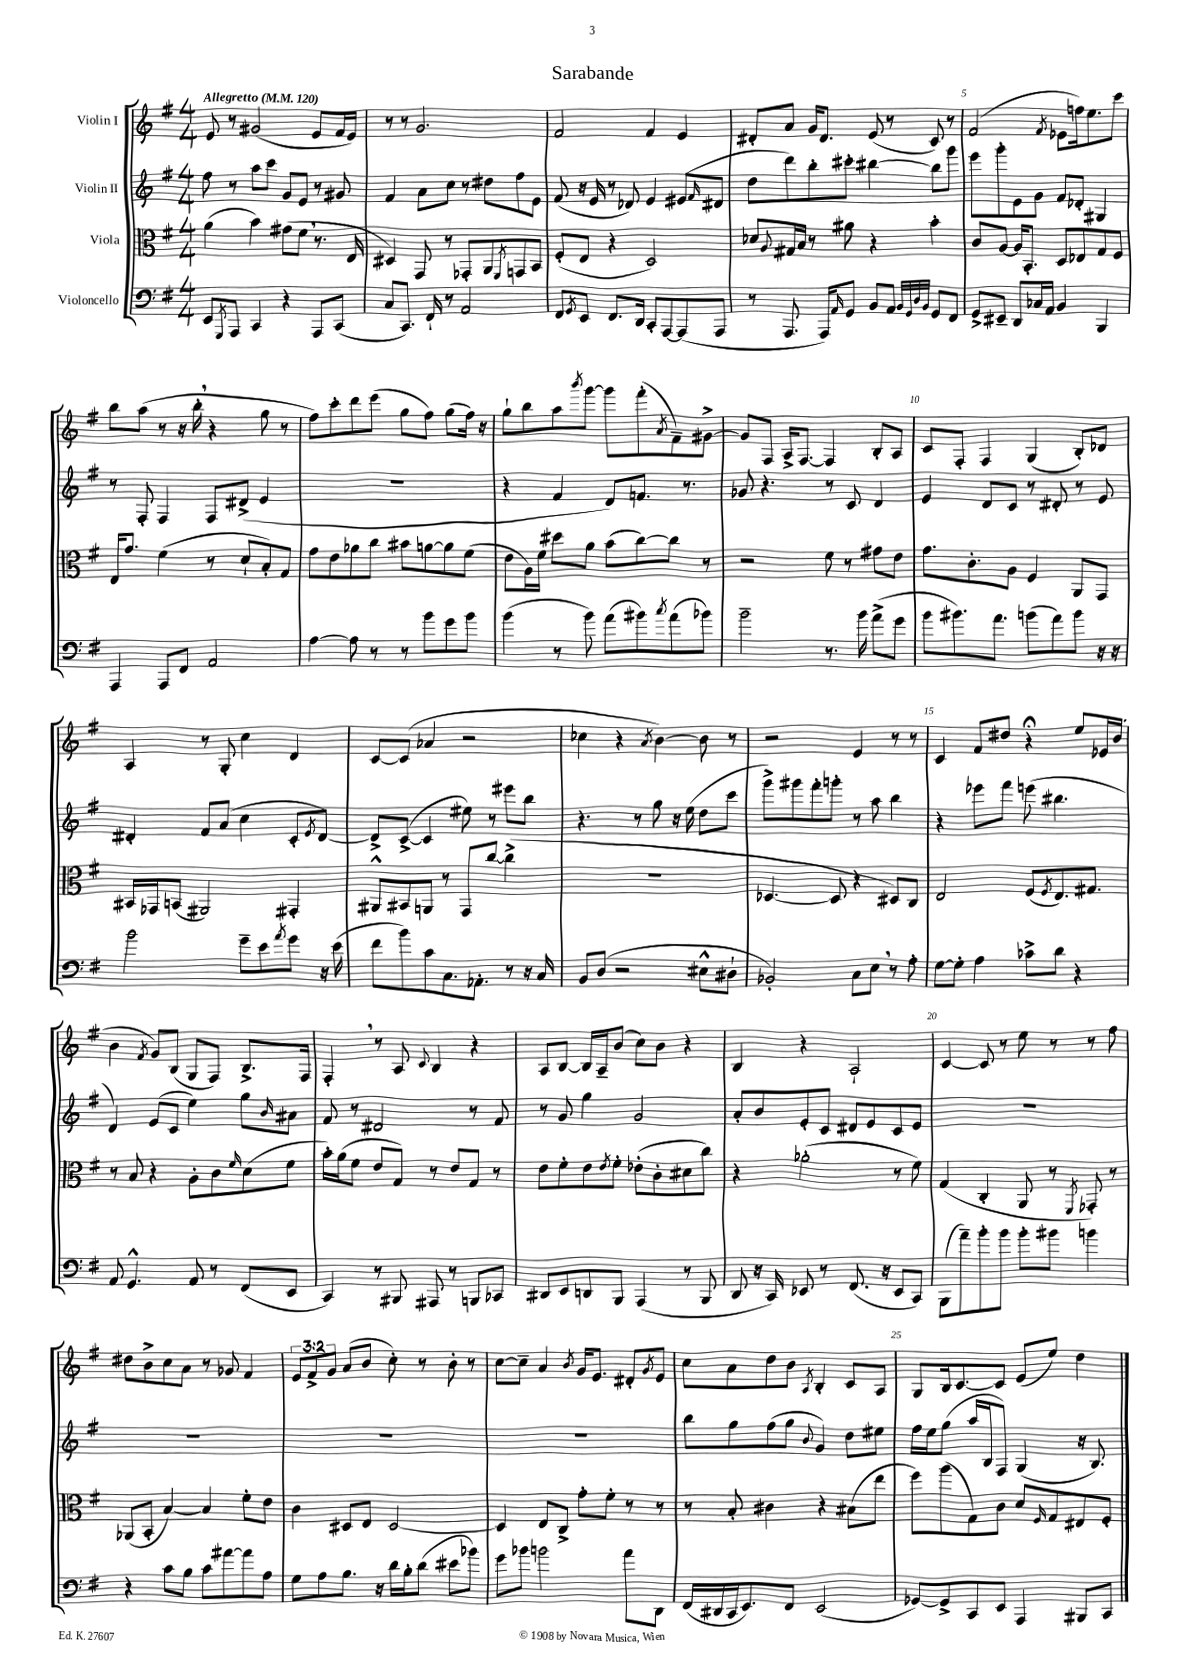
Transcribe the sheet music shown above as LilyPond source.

\header { title = "Sarabande" }
<<
\new StaffGroup <<
\new Staff = "s0" \with { instrumentName = "Violin I" } {
    \clef treble \key g \major \numericTimeSignature \time 4/4 \override Staff.TupletNumber.text = #tuplet-number::calc-fraction-text \tempo "Allegretto" 4 = 120
    e'8 r8 gis'2( e'8 fis'16 e'16) |
    r8 r8 g'2. |
    fis'2 fis'4 e'4 |
    dis'8-. a'8 g'16 dis'8. e'8( r8 c'8) r8 |
    fis'2( \acciaccatura { fis'8 } ees'8 f''16) e''8. c'''8 |
    b''8 a''8( r8 r16 b''16-. \breathe r4 g''8 r8 |
    fis''8) c'''8-. d'''8 e'''8( g''8 fis''8) g''8( fis''16) r16 |
    g''8-! b''8 a''8 \acciaccatura { b'''8 } g'''8~ g'''8 fis'''8-.( \acciaccatura { a'8 } fis'8--) gis'8~-> |
    gis'8 fis8 a16-> fis8.~ fis4 b8-. a8 |
    c'8 fis8-. fis4 g4( b8-.) des'8 |
    a4 r8 g8-. c''4 d'4 |
    c'8~ c'8( aes'4 r2 |
    ces''4 r4 \acciaccatura { a'8 } b'4~) b'8 r8 |
    r2 e'4 r8 r8 |
    c'4 fis'8 dis''8 r4\fermata e''8 ees'16 b'16( |
    b'4 \acciaccatura { fis'8 } g'8) b8( g8 fis8) b8.-> fis16 |
    fis4-. \breathe r8 a8 \appoggiatura { c'8 } b4 r4 |
    a8 b8~ b16 a16-- b'8( c''8) b'8 r4 |
    b4 r4 a2-! |
    c'4~ c'8 r8 e''8 r8 r8 fis''8 |
    dis''8 b'8-> c''8 a'8 r8 ges'8 fis'4 |
    \tuplet 3/2 { e'8 fis'8-> g'8 } a'8( b'8 c''8-.) r8 b'8-. r8 |
    c''8~ c''8-- a'4 \acciaccatura { b'8 } g'16 e'8. dis'8-. \acciaccatura { g'8 } e'8 |
    c''8 a'8 d''8 b'8 \acciaccatura { a8 } b4-. c'8 a8 |
    g8 b16 c'8.~ c'8 e'8( e''8) d''4 \bar "|." |
}
\new Staff = "s1" \with { instrumentName = "Violin II" } {
    \clef treble \key g \major \numericTimeSignature \time 4/4
    fis''8 r8 a''8 c'''8 g'8 e'8 r8 gis'8 |
    fis'4 a'8 c''8 r8 dis''8 fis''8 e'8 |
    fis'8( r16 e'16 r8 des'8) e'4 eis'8( \grace { fis'16 } dis'8 |
    d''8 d'''8) b''8-. cis'''8-. bis''4~ bis''8 g'''8 |
    e'''8 g'''8-. e'8 g'8 fis'8 des'8-. gis4 |
    r8 fis8-. fis4 fis8 dis'8->( e'4 |
    R1 |
    r4 fis'4 d'8) f'8. r8. |
    ges'8 r4. r8 c'8 d'4 |
    e'4 d'8 c'8 r8 dis'8-. r8 e'8 |
    dis'4-. fis'8 a'8( c''4 c'8-. \acciaccatura { e'8 } dis'8~) |
    dis'8-> c'8~->( c'4 eis''8) r8 eis'''8 b''8 |
    r4. r8 g''8 r16 e''16( d''8 c'''8 |
    g'''8->) gis'''8 fis'''8-. g'''8-. r8 a''8 b''4 |
    r4 ees'''8 fis'''8 e'''8( bis''4. |
    d'4) e'8( c'8 e''4) g''8 \grace { b'16 } ais'8 |
    fis'8 r8 dis'2 r8 fis'8 |
    r8 g'8 g''4 g'2 |
    a'8-. b'8 e'8-. c'8 dis'8 e'8 c'8 e'8 |
    R1 |
    R1 |
    R1 |
    R1 |
    b''8 g''8 fis''8( g''8 \appoggiatura { b'8 } g'4) d''8 eis''8 |
    fis''16 e''16 g''8( a''16 b16 fis8) g4( r16 b8.) \bar "|." |
}
\new Staff = "s2" \with { instrumentName = "Viola" } {
    \clef alto \key g \major \numericTimeSignature \time 4/4
    a'4( b'4) gis'8( fis'8 \breathe r8. e16 |
    dis4) g,8 r8 ges,8-. a,8 \acciaccatura { fis,8 } g,8 b,8 |
    fis8-.( e8 r4 d2) |
    des'8 \appoggiatura { a8 } gis16 b16 r8 ais'8 r4 b'4-. |
    c'8 a8~ a16 b,8.-. d8 ees8 g8 fis8 |
    e16 g'8. fis'4( r8 d'8-! b8-.) g8 |
    g'8 e'8 aes'8 c''8 bis'8 a'8~ a'8 fis'8( |
    e'8 a16) fis'16 dis''8 a'8 b'8( c''8~) c''8 r8 |
    r2 fis'8 r8 gis'8 e'8 |
    g'8. c'8.-. a8 fis4 a,8 g,8 |
    bis,16 ges,16 b,8( ais,2) gis,4-. |
    ais,8-^ bis,8 a,8 r8 g,8 c''8~ c''4->( |
    R1 |
    des4.~ des8 r4 dis8) c8 |
    e2 fis8( \acciaccatura { fis8 } e8.) gis8. |
    r8 b8 r4 a8-. c'8 \grace { fis'16 } d'8( fis'8 |
    b'16-.) a'16( fis'8 e'8 g8) r8 e'8 g8 r8 |
    e'8 fis'8-. e'8 \acciaccatura { e'8 } fis'8-. ees'8-.( c'8-. dis'8 c''8) |
    r4 aes'2-.( r8 fis'8) |
    g4( c4-. a,8 r8 \acciaccatura { fis,8 } ges,8-.) r8 |
    aes,8( b,8-. b4~) b4 fis'8-. e'8 |
    c'4 dis8 e8 dis2~ |
    dis4 e8 c8-> g'8-. fis'8-. r8 r8 |
    r8 b8-. cis'4 r4 bis8( e''8 |
    fis''8) a''8( g8) c'8 d'8 \grace { fis16 } g8 eis8 fis8-. \bar "|." |
}
\new Staff = "s3" \with { instrumentName = "Violoncello" } {
    \clef bass \key g \major \numericTimeSignature \time 4/4
    e,8 \acciaccatura { g,,8 } a,,8 c,4 r4 a,,8 c,8( |
    c8 c,8.) fis,16-! r8 a,2 |
    fis,8 \acciaccatura { g,8 } e,8 fis,8. d,16 c,8-. a,,8~ a,,8( a,,8 |
    r8 a,,8. a,,16) \grace { a,16 } g,8 b,8 a,8 \grace { b,32 g,32 d32 b,32 } g,8 fis,8 |
    g,8-> eis,8-- d,8 ces16 a,16 b,4 b,,4 |
    a,,4 a,,8 fis,8 a,2 |
    a4~ a8 r8 r8 b'8 g'8 b'8 |
    b'4( r8 b'8) a'8( bis'8) \acciaccatura { c''8 } a'8( bes'8) |
    b'2-- r8. b'16 a'8->( g'8 |
    b'8 bis'8.) a'8. b'8( a'8) b'8 r16 r16 |
    b'2 g'8-- e'8 \acciaccatura { a'8 } g'8 r16 e'16( |
    fis'8 b'8) c'8 c8. aes,8.-. r8 r16 c16 |
    b,8 d8( r2 eis8-^ dis8-! |
    bes,2-.) c8 e8 \breathe r8 a8-. |
    g8~ g8-. a4 ces'8-> d'8 r4 |
    a,8 g,4.-^ a,8 r8 fis,8( e,8 |
    c,4) r8 bis,,8 ais,,8 r8 b,,8 ces,8 |
    dis,8 e,8 d,8 b,,8 a,,4( r8 b,,8 |
    d,8 r16 c,16) ees,8 r8 fis,8.( r16 ees,8 c,8) |
    b,,8( a'8--) b'8-. b'8 b'8-. bis'8 b'4 |
    r4 c'8 b8 c'8 ais'8~ ais'8 a8 |
    g8 a8 b8. r16 d'16 b16-. d'8( eis'8 bes'8) |
    g'8 bes'8 b'2 a'8 d,8 |
    fis,16( dis,16 c,16 e,8.) fis,8 e,2( |
    ges,8~) ges,8-> c,8 e,8 a,,4 bis,,8 c,8 \bar "|." |
}
>>
>>
\layout { \context { \Score \override BarNumber.break-visibility = ##(#f #t #t) barNumberVisibility = #(every-nth-bar-number-visible 5) } }
